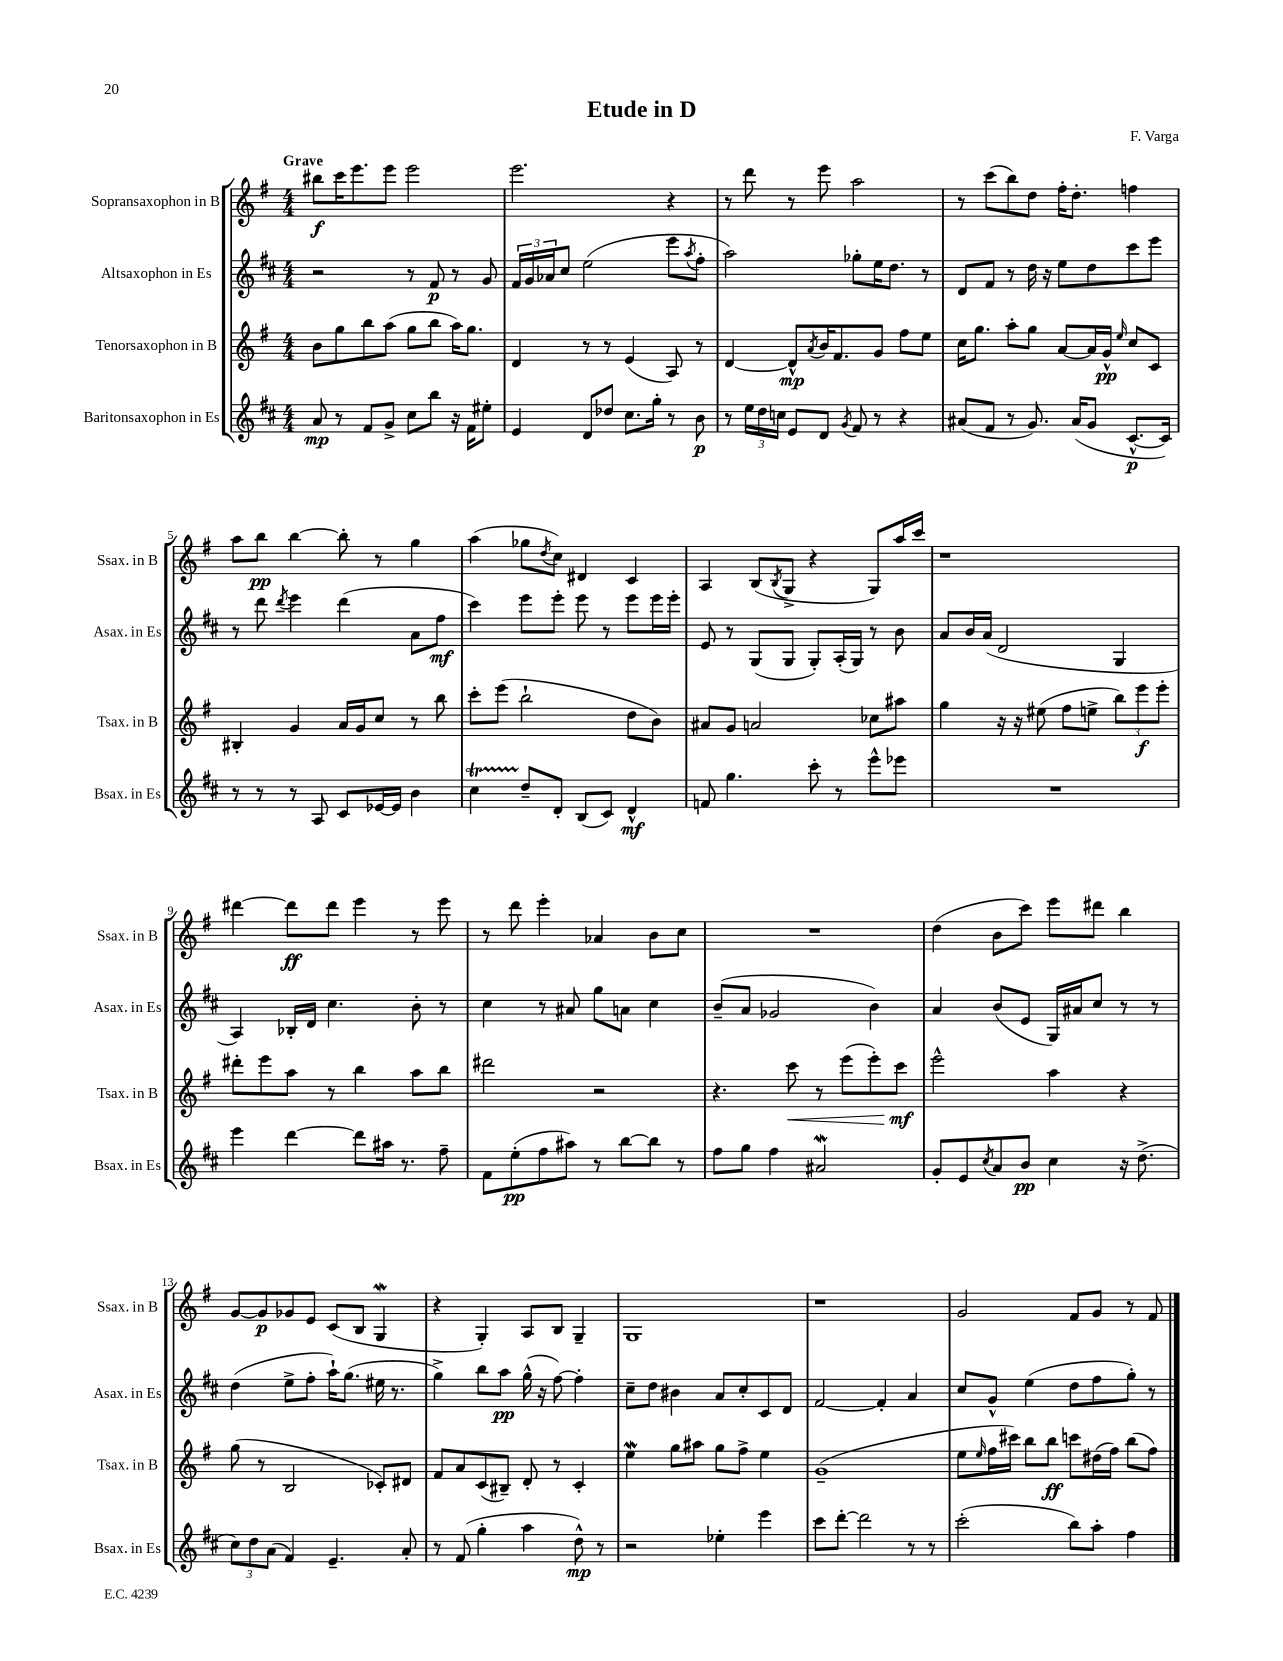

**kern	**kern	**kern	**kern
*staff4	*staff3	*staff2	*staff1
*clefG2	*clefG2	*clefG2	*clefG2
*k[f#c#]	*k[f#]	*k[f#c#]	*k[f#]
*M4/4	*M4/4	*M4/4	*M4/4
8a/	8b\L	2r	8bb#\L
8r	8gg\	.	16ccc\K
.	.	.	8.eee\
8f#/L	8bb\	.	.
8g^/J	(8aa\J	.	8eee\J
8cc#\L	8gg\L	8r	2eee\
8bb\J	8bb\J	8f#/	.
16r	16aa\LK)	8r	.
16f#\LK	8.gg\J	.	.
8ee#'\J	.	8g/	.
=	=	=	=
4e/	4d/	24f#/LL	2.eee\
.	.	24g/	.
.	.	24a-/J	.
.	.	8cc#/J	.
8d/L	8r	(2ee\	.
8dd-/J	8r	.	.
8.cc#\L	(4e/	.	.
16gg'\Jk	.	.	.
8r	8A/)	8eee\L	4r
.	.	8qaa/	.
8b\	8r	8ff#'\J	.
=	=	=	=
8r	[4d/	2aa\)	8r
24ee\LL	.	.	8ddd\
24dd\	.	.	.
24cc\JJ	.	.	.
8e/L	8d^^/]L	.	8r
.	8qa/	.	.
8d/J	16b/K	.	8eee\
.	8.f#/	.	.
8qg/	.	.	.
8f#/	.	8gg-'\L	2aa\
8r	8g/J	16ee\K	.
.	.	8.dd\J	.
4r	8ff#\L	.	.
.	8ee\J	8r	.
=	=	=	=
(8a#/L	16cc\LK	8d/L	8r
.	8.gg\J	.	.
8f#/J	.	8f#/J	(8ccc\L
8r	8aa'\L	8r	8bb\)
8.g/)	8gg\J	16dd\	8dd\J
.	.	16r	.
.	[8a/L	8ee\L	16ff#'\LK
(16a#/LK	.	.	8.dd'\J
8g/J	16a/]L	8dd\	.
.	16g^^/JJ	.	.
.	16qqee/	.	.
[8.c#^^/L	8cc/L	8ccc#\	4ff\
.	8c/J	8eee\J	.
16c#/]Jk)	.	.	.
=	=	=	=
8r	4B#'/	8r	8aa\L
8r	.	8ddd\	8bb\J
.	.	8qddd/	.
8r	4g/	4eee\	[4bb\
8A/	.	.	.
8c#/L	16a/LL	(4ddd\	8bb'\]
.	16g/J	.	.
[16e-/L	8cc/J	.	8r
16e-/]JJ	.	.	.
4b\	8r	8a\L	4gg\
.	8bb\	8ff#\J	.
=	=	=	=
4cc#\	8ccc'\L	4ccc#\)	(4aa\
.	(8eee\J	.	.
8dd~/L	2bb`\	8eee\L	8gg-\L
.	.	.	8qdd/
8d'/J	.	8eee'\J	8cc\J)
(8B/L	.	8eee\	4d#/
8c#/J)	.	8r	.
4d^^/	8dd\L	8eee\L	4c/
.	8b\J)	16eee\L	.
.	.	16eee'\JJ	.
=	=	=	=
8f/	8a#/L	8e/	4A/
4.gg\	8g/J	8r	.
.	2a/	(8G/L	(8B/L
.	.	.	8qB/
.	.	8G/J	8G^/J
8ccc#'\	.	8G'/L)	4r
8r	.	(16A'/L	.
.	.	16G/JJ)	.
8eee^^\L	8cc-\L	8r	8G/L)
8eee-\J	8aa#\J	8b\	16aa/L
.	.	.	16ccc/JJ
=	=	=	=
1r	4gg\	8a/L	1r
.	.	16b/L	.
.	.	(16a/JJ	.
.	16r	2d/	.
.	16r	.	.
.	(8ee#\	.	.
.	8ff#\L	.	.
.	8ee^\J	.	.
.	12bb\L)	4G/	.
.	12eee\	.	.
.	12eee'\J	.	.
=	=	=	=
4eee\	8ddd#'\L	4A/)	[4ddd#\
.	8eee\	.	.
[4ddd\	8aa\J	16B-'/LL	8ddd#\]L
.	.	16d/JJ	.
.	8r	4.cc#\	8ddd#\J
8ddd\]L	4bb\	.	4eee\
16aa#\Jk	.	.	.
8.r	.	.	.
.	8aa\L	8b'\	8r
8ff#~\	8bb\J	8r	8eee\
=	=	=	=
8f#\L	2ddd#\	4cc#\	8r
(8ee'\	.	.	8ddd\
8ff#\	.	8r	4eee'\
8aa#\J)	.	8a#/	.
8r	2r	8gg\L	4a-/
[8bb\L	.	8a\J	.
8bb\]J	.	4cc#\	8b\L
8r	.	.	8cc\J
=	=	=	=
8ff#\L	4.r	(8b~/L	1r
8gg\J	.	8a/J	.
4ff#\	.	2g-/	.
.	8ccc\	.	.
2a#/	8r	.	.
.	(8eee\L	.	.
.	8eee'\)	4b\)	.
.	8ccc\J	.	.
=	=	=	=
8g'/L	2eee^^\	4a/	(4dd\
8e/	.	.	.
8qcc#/	.	.	.
8a/	.	(8b/L	8b\L
8b/J	.	8e/J	8ccc\J)
4cc#\	4aa\	16G/LL)	8eee\L
.	.	16a#/J	.
.	.	8cc#/J	8ddd#\J
16r	4r	8r	4bb\
(8.dd^\	.	.	.
.	.	8r	.
=	=	=	=
12cc#\L)	(8gg\	(4dd\	[8g/L
12dd\	.	.	.
.	8r	.	8g/]
(12a\J	.	.	.
4f#/)	2B/	8ee^\L	8g-/
.	.	8ff#'\J	8e/J
4.e~/	.	16aa`\LK)	(8c/L
.	.	(8.gg\J	.
.	.	.	8B/J
.	8c-'/L)	16ee#\	4G/
.	.	8.r	.
8a'/	8d#/J	.	.
=	=	=	=
8r	8f#/L	4gg^\)	4r
(8f#/	8a/	.	.
4gg'\	(8c/	8bb\L	4G'/)
.	8B#~/J)	8aa\J	.
4aa\	8d'/	(16gg^^\	8A/L
.	.	16r	.
.	8r	[8ff#\)	8B/J
8dd^^\)	4c'/	4ff#'\]	4G~/
8r	.	.	.
=	=	=	=
2r	4ee\	8cc#~\L	1G
.	.	8dd\J	.
.	8gg\L	4b#\	.
.	8aa#\J	.	.
4ee-'\	8gg\L	8a/L	.
.	8ff#^\J	8cc#'/	.
4eee\	4ee\	8c#/	.
.	.	8d/J	.
=	=	=	=
8ccc#\L	(1g~	[2f#/	1r
[8ddd'\J	.	.	.
2ddd\]	.	.	.
.	.	4f#'/]	.
8r	.	4a/	.
8r	.	.	.
=	=	=	=
(2ccc#'\	8ee\L	8cc#/L	2g/
.	16qqee/	.	.
.	16ff#\L	8g^^/J	.
.	16ccc#\JJ)	.	.
.	8bb\L	(4ee\	.
.	8bb\J	.	.
8bb\L)	8ccc\L	8dd\L	8f#/L
8aa'\J	(16dd#\L	8ff#\	8g/J
.	16ff#\JJ)	.	.
4ff#\	(8bb\L	8gg'\J)	8r
.	8ff#\J)	8r	8f#/
==	==	==	==
*-	*-	*-	*-
